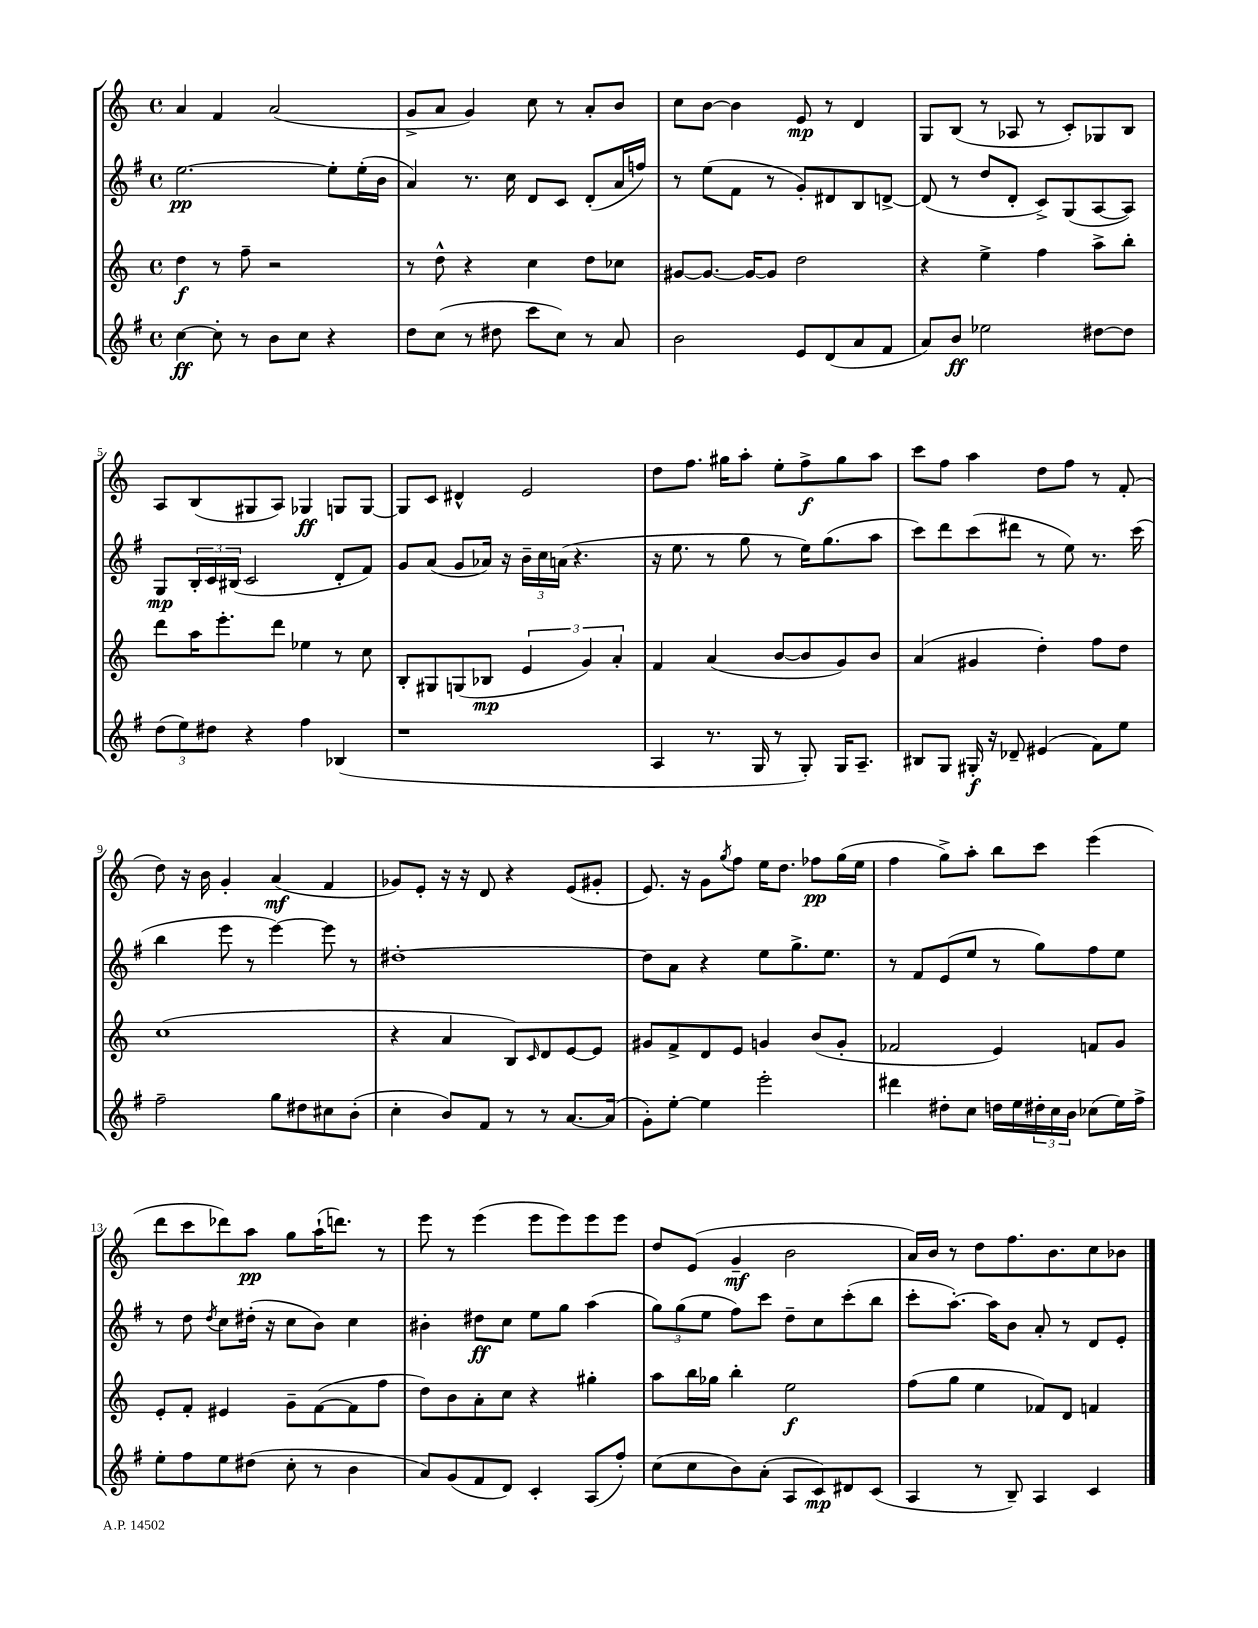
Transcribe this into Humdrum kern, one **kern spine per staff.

**kern	**dynam	**kern	**dynam	**kern	**dynam	**kern	**dynam
*part4	*part4	*part3	*part3	*part2	*part2	*part1	*part1
*staff4	*staff4	*staff3	*staff3	*staff2	*staff2	*staff1	*staff1
*clefG2	*	*clefG2	*	*clefG2	*	*clefG2	*
*k[f#]	*	*k[]	*	*k[f#]	*	*k[]	*
*M4/4	*	*M4/4	*	*M4/4	*	*M4/4	*
*met(c)	*	*met(c)	*	*met(c)	*	*met(c)	*
=1	=1	=1	=1	=1	=1	=1	=1
[4cc\	ff	4dd\	f	[2.ee\	pp	4a/	.
8cc'\]	.	8r	.	.	.	4f/	.
8r	.	8ff~\	.	.	.	.	.
8b\L	.	2r	.	.	.	(2a/	.
8cc\J	.	.	.	.	.	.	.
4r	.	.	.	8ee'\L]	.	.	.
.	.	.	.	(16ee'\L	.	.	.
.	.	.	.	16b\JJ	.	.	.
=2	=2	=2	=2	=2	=2	=2	=2
8dd\L	.	8r	.	4a/)	.	8g^/L	.
(8cc\J	.	8dd^^\	.	.	.	8a/J	.
8r	.	4r	.	8.r	.	4g/)	.
8dd#X\	.	.	.	.	.	.	.
.	.	.	.	16cc\	.	.	.
8ccc\L	.	4cc\	.	8d/L	.	8cc\	.
8cc\J)	.	.	.	8c/J	.	8r	.
8r	.	8dd\L	.	(8d'/L	.	8a'/L	.
8a/	.	8cc-X\J	.	16a/L	.	8b/J	.
.	.	.	.	16ffn/JJ)	.	.	.
=3	=3	=3	=3	=3	=3	=3	=3
2b\	.	[8g#X/L	.	8r	.	8cc\L	.
.	.	8.g#/J_	.	(8ee\L	.	[8b\J	.
.	.	.	.	8f#\J	.	4b\]	.
.	.	16g#/KL_	.	.	.	.	.
.	.	8g#/J]	.	8r	.	.	.
8e/L	.	2dd\	.	8g'/L)	.	8e/	mp
(8d/	.	.	.	8d#X/	.	8r	.
8a/	.	.	.	8B/	.	4d/	.
8f#/J	.	.	.	[8dn^/J	.	.	.
=4	=4	=4	=4	=4	=4	=4	=4
8a/L)	.	4r	.	(8d/]	.	8G/L	.
8b/J	ff	.	.	8r	.	(8B/J	.
2ee-X\	.	4ee^\	.	8dd/L	.	8r	.
.	.	.	.	8d'/J	.	8A-X/	.
.	.	4ff\	.	8c^/L)	.	8r	.
.	.	.	.	(8G/	.	8c'/L)	.
[8dd#X\L	.	8aa^\L	.	[8A/	.	8G-X/	.
8dd#\J]	.	8bb'\J	.	8A/J])	.	8B/J	.
!!LO:LB:g=z
=5	=5	=5	=5	=5	=5	=5	=5
(12dd\L	.	8ddd\L	.	8G/L	mp	8A/L	.
12ee\)	.	.	.	.	.	.	.
.	.	16aa\K	.	24B'/L	.	(8B/	.
12dd#X\J	.	.	.	24c/	.	.	.
.	.	8.eee'\	.	.	.	.	.
.	.	.	.	(24B#X/JJ	.	.	.
4r	.	.	.	2c/	.	8G#X/	.
.	.	8ddd\J	.	.	.	8A/J)	.
4ff#\	.	4ee-X\	.	.	.	4G-X/	ff
(4B-X/	.	8r	.	8d'/L	.	8Gn/L	.
.	.	8cc\	.	8f#/J)	.	[8G/J	.
=6	=6	=6	=6	=6	=6	=6	=6
1r	.	8B'/L	.	8g/L	.	8G/L]	.
.	.	8G#X/	.	(8a/J	.	8c/J	.
.	.	(8Gn/	.	8g/L	.	4d#X^^/	.
.	.	8B-X/J	mp	16a-X/Jk)	.	.	.
.	.	.	.	16r	.	.	.
.	.	6e/	.	24b~\LL	.	2e/	.
.	.	.	.	24cc\	.	.	.
.	.	.	.	(24an\JJ	.	.	.
.	.	.	.	4.r	.	.	.
.	.	6g/)	.	.	.	.	.
.	.	6a'/	.	.	.	.	.
=7	=7	=7	=7	=7	=7	=7	=7
4A/	.	4f/	.	16r	.	8dd\L	.
.	.	.	.	8.ee\	.	.	.
.	.	.	.	.	.	8.ff\J	.
8.r	.	(4a/	.	8r	.	.	.
.	.	.	.	.	.	16gg#X\KL	.
.	.	.	.	8gg\	.	8aa'\J	.
16G/	.	.	.	.	.	.	.
8r	.	[8b/L	.	8r	.	8ee'\L	.
8G'/)	.	8b/]	.	16ee\KL)	.	8ff^\	f
.	.	.	.	(8.gg\	.	.	.
16G/KL	.	8g/)	.	.	.	8gg#\	.
8.A~/J	.	.	.	.	.	.	.
.	.	8b/J	.	8aa\J	.	8aa\J	.
=8	=8	=8	=8	=8	=8	=8	=8
8B#X/L	.	(4a/	.	8ccc\L)	.	8ccc\L	.
8G/J	.	.	.	8ddd\	.	8ff\J	.
16G#X'/	f	4g#X/	.	(8ccc\	.	4aa\	.
16r	.	.	.	.	.	.	.
8d-X~/	.	.	.	8ddd#X\J	.	.	.
(4e#X/	.	4dd'\)	.	8r	.	8dd\L	.
.	.	.	.	8ee\)	.	8ff\J	.
8f#\L)	.	8ff\L	.	8.r	.	8r	.
8ee\J	.	8dd\J	.	.	.	(8f'/	.
.	.	.	.	(16ccc\	.	.	.
!!LO:LB:g=z
=9	=9	=9	=9	=9	=9	=9	=9
2ff#~\	.	(1cc	.	4bb\	.	8dd\)	.
.	.	.	.	.	.	16r	.
.	.	.	.	.	.	16b\	.
.	.	.	.	8eee\	.	4g'/	.
.	.	.	.	8r	.	.	.
8gg\L	.	.	.	[4eee\)	.	(4a/	mf
8dd#X\	.	.	.	.	.	.	.
8cc#X\	.	.	.	8eee\]	.	4f/	.
(8b'\J	.	.	.	8r	.	.	.
=10	=10	=10	=10	=10	=10	=10	=10
4cc'\	.	4r	.	[1dd#X'	.	8g-X/L)	.
.	.	.	.	.	.	8e'/J	.
8b/L)	.	4a/	.	.	.	16r	.
.	.	.	.	.	.	16r	.
8f#/J	.	.	.	.	.	8d/	.
8r	.	8B/L)	.	.	.	4r	.
.	.	16qqc/	.	.	.	.	.
8r	.	8d/	.	.	.	.	.
[8.a/L	.	[8e/	.	.	.	(8e/L	.
.	.	8e/J]	.	.	.	8g#X'/J	.
(16a/Jk]	.	.	.	.	.	.	.
=11	=11	=11	=11	=11	=11	=11	=11
8g'\L)	.	8g#X/L	.	8dd#\L]	.	8.e/)	.
[8ee'\J	.	8f^/	.	8a\J	.	.	.
.	.	.	.	.	.	16r	.
4ee\]	.	8d/	.	4r	.	8g\L	.
.	.	.	.	.	.	8qgg/	.
.	.	8e/J	.	.	.	8ff\J	.
2eee'\	.	4gn/	.	8ee\L	.	16ee\KL	.
.	.	.	.	.	.	8.dd\J	.
.	.	.	.	8.gg^\	.	.	.
.	.	(8b/L	.	.	.	8ff-X\L	pp
.	.	.	.	8.ee\J	.	.	.
.	.	8g'/J	.	.	.	(16gg\L	.
.	.	.	.	.	.	16ee\JJ	.
=12	=12	=12	=12	=12	=12	=12	=12
4ddd#X\	.	2f-X/	.	8r	.	4ff\	.
.	.	.	.	8f#/L	.	.	.
8dd#X'\L	.	.	.	(8e/	.	8gg^\L)	.
8cc\J	.	.	.	8ee/J	.	8aa'\J	.
16ddn\LL	.	4e/)	.	8r	.	8bb\L	.
16ee\	.	.	.	.	.	.	.
24dd#X'\	.	.	.	8gg\L)	.	8ccc\J	.
24cc\	.	.	.	.	.	.	.
24b\JJ	.	.	.	.	.	.	.
(8cc-X\L	.	8fn/L	.	8ff#\	.	(4eee\	.
16ee\L)	.	8g/J	.	8ee\J	.	.	.
16ff#^\JJ	.	.	.	.	.	.	.
!!LO:LB:g=z
=13	=13	=13	=13	=13	=13	=13	=13
8ee'\L	.	8e'/L	.	8r	.	8ddd\L	.
8ff#\	.	8f'/J	.	8dd\	.	8ccc\	.
.	.	.	.	8qdd/	.	.	.
8ee\	.	4e#X/	.	8cc\L	.	8ddd-X\)	.
(8dd#X\J	.	.	.	(16dd#X'\Jk	.	8aa\J	pp
.	.	.	.	16r	.	.	.
8cc'\	.	8g~\L	.	8cc\L	.	8gg\L	.
8r	.	([8f\	.	8b\J)	.	(16aa`\K	.
.	.	.	.	.	.	8.dddn\J)	.
4b\	.	8f\]	.	4cc\	.	.	.
.	.	8ff\J	.	.	.	8r	.
=14	=14	=14	=14	=14	=14	=14	=14
8a/L)	.	8dd\L)	.	4b#X'\	.	8eee\	.
(8g/	.	8b\	.	.	.	8r	.
8f#/	.	8a'\	.	8dd#X\L	ff	(4eee\	.
8d/J)	.	8cc\J	.	8cc\J	.	.	.
4c'/	.	4r	.	8ee\L	.	8eee\L	.
.	.	.	.	8gg\J	.	8eee\)	.
(8A/L	.	4gg#X'\	.	(4aa\	.	8eee\	.
8ff#'/J)	.	.	.	.	.	8eee\J	.
=15	=15	=15	=15	=15	=15	=15	=15
(8cc\L	.	8aa\L	.	12gg\L)	.	8dd/L	.
.	.	.	.	(12gg\	.	.	.
8cc\	.	16bb\L	.	.	.	(8e/J	.
.	.	.	.	12ee\J	.	.	.
.	.	16gg-X\JJ	.	.	.	.	.
8b\)	.	4bb'\	.	8ff#\L)	.	4g~/	mf
(8a'\J	.	.	.	8ccc\J	.	.	.
8A/L	.	2ee\	f	8dd~\L	.	2b\	.
8c/)	mp	.	.	8cc\	.	.	.
8d#X/	.	.	.	(8ccc'\	.	.	.
(8c/J	.	.	.	8bb\J	.	.	.
=16	=16	=16	=16	=16	=16	=16	=16
4A/	.	(8ff\L	.	8ccc'\L	.	16a/LL)	.
.	.	.	.	.	.	16b/JJ	.
.	.	8gg\J	.	[8.aa'\J)	.	8r	.
8r	.	4ee\	.	.	.	8dd\L	.
.	.	.	.	16aa\KL]	.	.	.
8B~/)	.	.	.	8b\J	.	8.ff\	.
4A/	.	8f-X/L)	.	8a'/	.	.	.
.	.	.	.	.	.	8.b\	.
.	.	8d/J	.	8r	.	.	.
4c/	.	4fn/	.	8d/L	.	8cc\	.
.	.	.	.	8e'/J	.	8b-X\J	.
==	==	==	==	==	==	==	==
*-	*-	*-	*-	*-	*-	*-	*-
